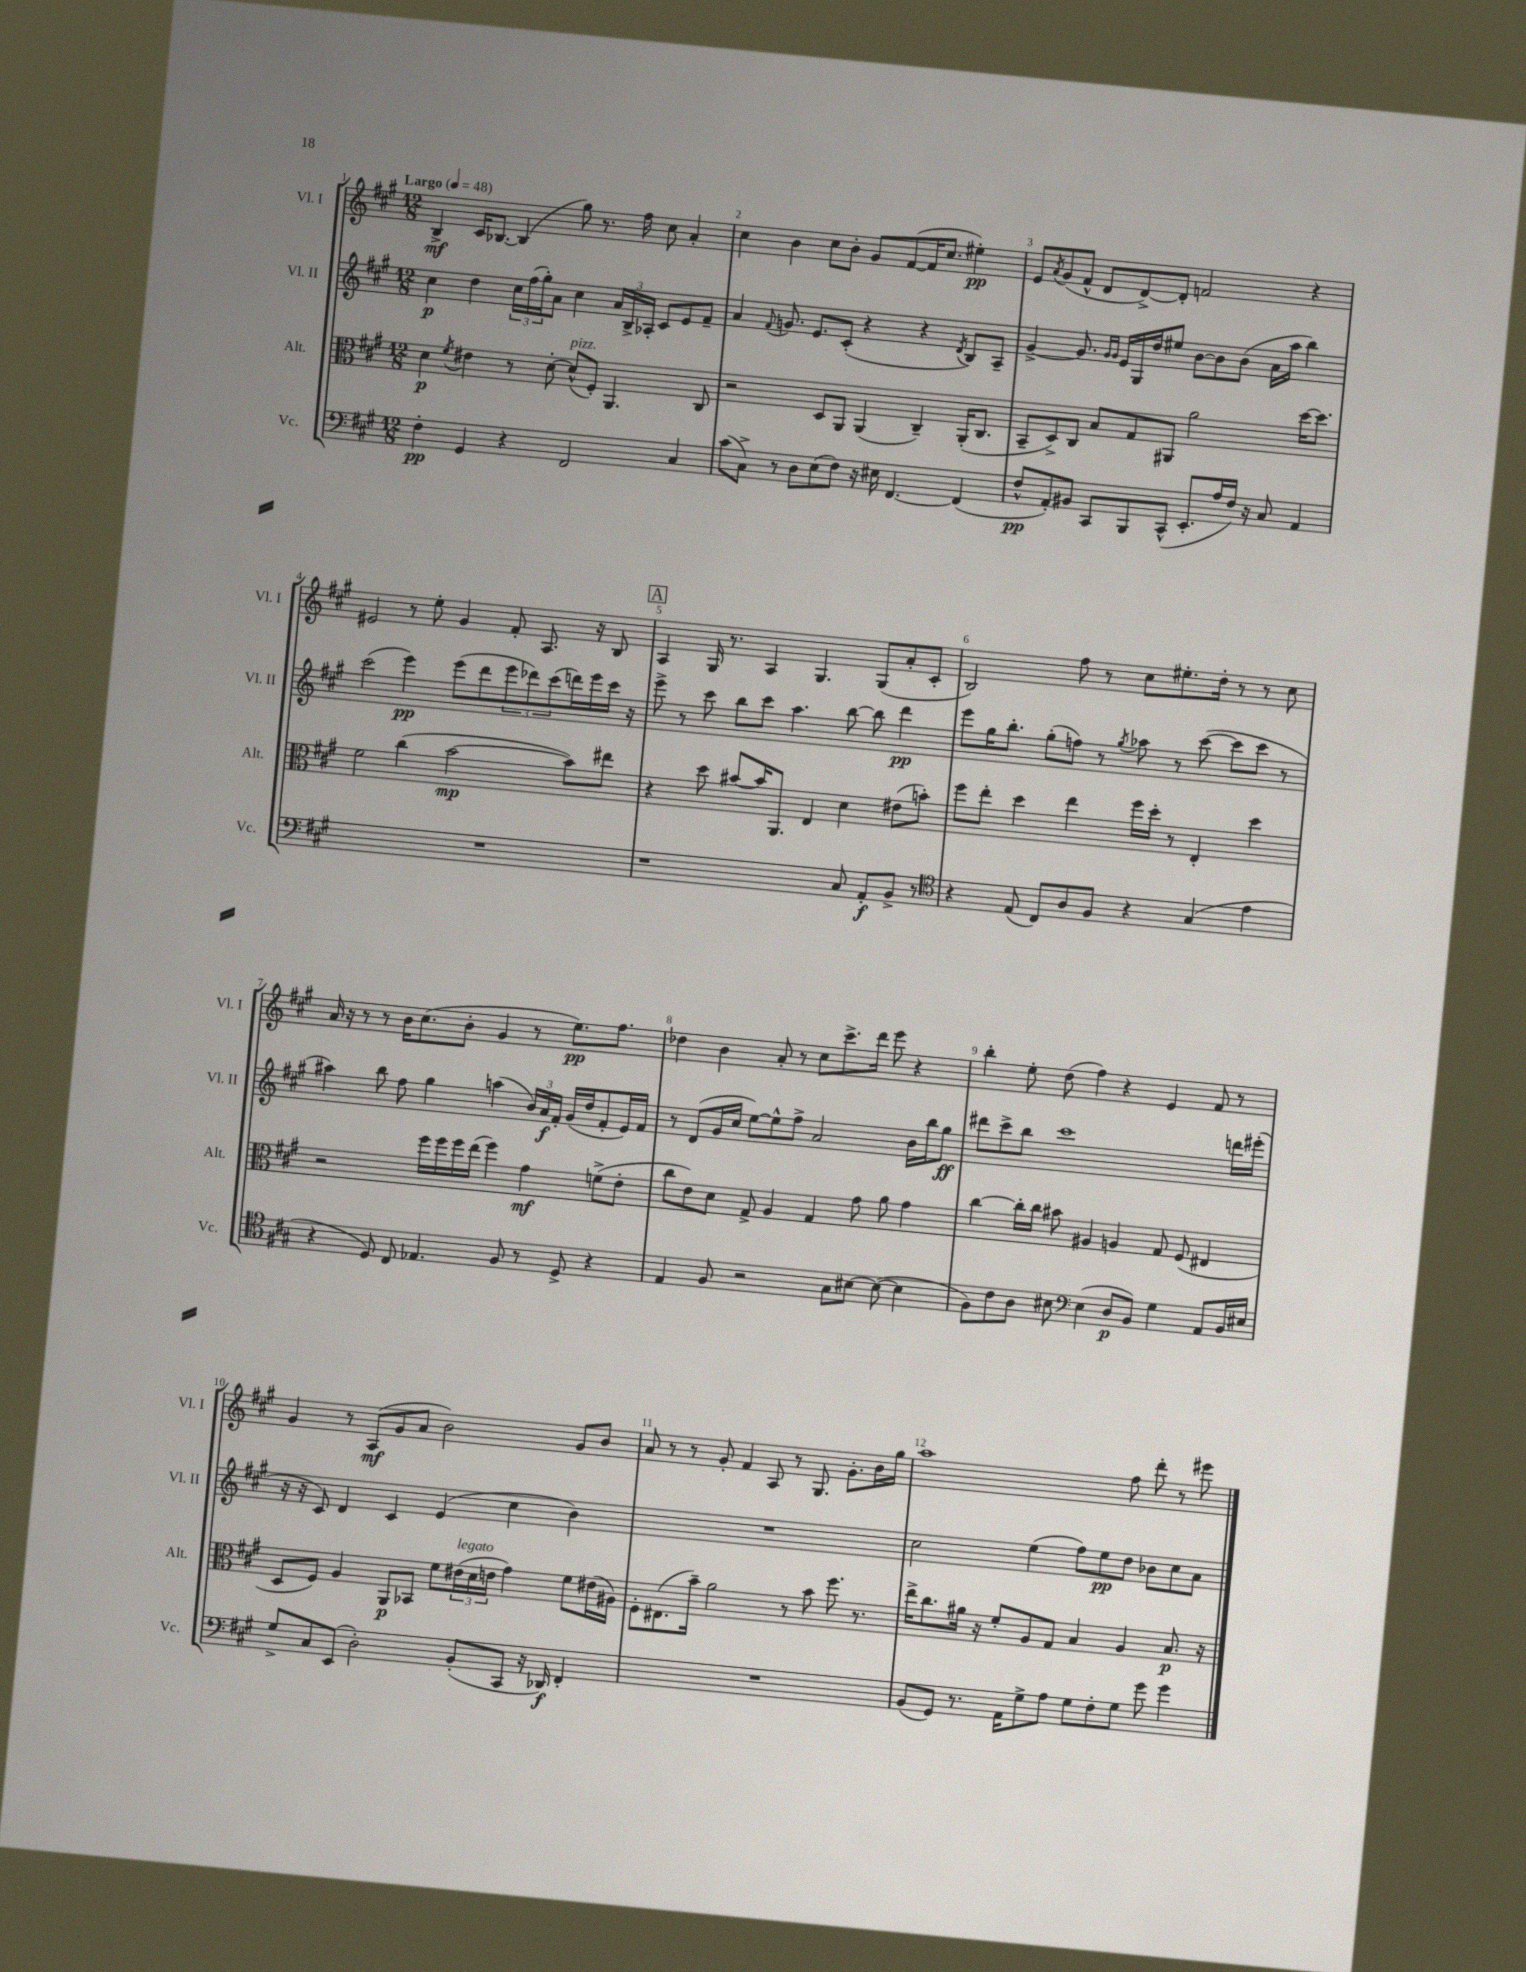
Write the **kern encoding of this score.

**kern	**kern	**kern	**kern
*staff4	*staff3	*staff2	*staff1
*clefF4	*clefC3	*clefG2	*clefG2
*k[f#c#g#]	*k[f#c#g#]	*k[f#c#g#]	*k[f#c#g#]
*M12/8	*M12/8	*M12/8	*M12/8
*MM48	*MM48	*MM48	*MM48
4F#'\	4d\	4cc#\	4B^/
.	8qf#/	.	.
4GG#/	4e#\	4dd\	16c#/LK
.	.	.	[8.B-/J
4r	8r	24cc#\LL	(4B-/]
.	.	(24ff#\	.
.	.	24gg#'\J)	.
.	[8d'\	8a\J	.
2FF#/	(8d^^/]L	4cc#\	8gg#\)
.	8F#'/J)	.	8.r
.	4.AA/	24a/LL	.
.	.	24B^/	.
.	.	.	16ff#\
.	.	24A-'/JJ	.
.	.	8c#/L	8cc#\
4C#/	.	8e/	4a'/
.	8C#/	8f#~/J	.
=	=	=	=
(8c#\L	2r	4a/	4cc#\
8C#^\J)	.	.	.
.	.	8qqf#/	.
8r	.	8.g/	4b\
8D\L	.	.	.
.	.	8.e/L	.
(8E\	8D/L	.	8cc#\L
8F#\J)	8AA/J	(8c#'/J	8b'\J
16r	(4AA/	4r	8g#/L
16E#\	.	.	.
[4.FF#/	.	.	([8f#/
.	4C#~/)	4r	16f#/]K
.	.	.	8.cc#/J
.	.	8qd/	.
(4FF#/]	(16AA'/LK	8B/L)	4ee#'\)
.	8.C#/J	.	.
.	.	8A~/J	.
=	=	=	=
8F#^^/L	8BB~/L	[4g#^/	8e/L
.	.	.	8qa/
8AA'/)	8D^/)	.	(8g#/
8BB#/J	8C#/J	8.g#/]	8f#^^/J
8CC#/L	8B/L	.	8d/L
.	.	16qqg#/LL	.
.	.	16qqg#/JJ	.
.	.	16e/LL	.
8BBB/	8G#/	16G#/	[8d^/)
.	.	16dd/J	.
(8CC#^^/J	8AA#/J	8ee#/J	8d'/]J
8.EE'/L	2a\	[8b\L	2f/
.	.	8b\]	.
16A/L	.	.	.
16F#/JJ)	.	(8b\J	.
16r	.	.	.
8C#/	.	16a\LL	.
.	.	16aa\JJ	.
4AA/	[16dd\LK	4bb\)	4r
.	8.dd\]J	.	.
=	=	=	=
1.r	2f#\	(2ccc#\	2e#/
.	(4cc#\	4eee\)	8r
.	.	.	8ee'\
.	[2b\	(8eee\L	4g#/
.	.	8ddd\	.
.	.	12eee\	8f#'/
.	.	12ddd-\)	.
.	.	.	8.A/
.	.	(12ccc#\	.
.	8b\]L)	16ddd\L)	.
.	.	16eee\	16r
.	8ee#\J	16ccc#\JJ	8B/
.	.	16r	.
=	=	=	=
1r	4r	8eee^\	4A/
.	.	8r	.
.	8dd\	8ccc#\	16G#/
.	.	.	8.r
.	[8b#/L	8bb\L	.
.	16b#/]K	8ccc#\J	4A/
.	8.AA/J	.	.
.	.	4.aa\	.
.	4E/	.	4.G#/
8C#/	4d\	[8bb\	.
8AA'/L	.	8bb\]	(8G#/L
8BB^/J	(8e#\L	4ddd\	8a'/
8r	8b'\J)	.	8c#'/J
=	=	=	=
*clefC4	*	*	*
4r	8ff#\L	8eee\L	2B/)
.	8ee'\J	16gg#\K	.
.	.	8.bb'\J	.
(8E/	4dd\	.	.
8C#/L)	.	(8gg#'\L	.
8A/	4ee\	8ff\J)	8ff#\
8F#/J	.	8r	8r
.	.	8qgg#/	.
4r	16ff#\LL	8aa-\	8cc#\L
.	16dd'\JJ	.	.
.	8r	8r	8.ee#'\
(4G#/	4E'/	([8ccc#\	.
.	.	.	16dd'\Jk
.	.	8ccc#\]L	8r
4e\	4dd\	8ccc#\J	8r
.	.	8r	8cc#\
=	=	=	=
4r	2r	4aa#\)	16a/
.	.	.	16r
.	.	.	8r
8D/)	.	8bb\	8r
8C#/	.	8ff#\	16b\LK
.	.	.	(8.cc#\
4.E-/	16ff#\LL	4gg#\	.
.	16ff#\	.	.
.	16ff#\	.	8b'\J
.	(16ee\JJ	.	.
.	4ff#\)	(4aa\	4g#/
8F#/	.	.	.
8r	4g#\	24b/LL)	8r
.	.	24a/	.
.	.	24f#'/JJ	.
8D^/	.	(16g#/LL	8.ee\L)
.	.	16dd/J	.
4r	(8f^\L	8f#'/	.
.	.	.	8.ff#\J
.	8e'\J	16e/L)	.
.	.	16f#/JJ	.
=	=	=	=
4E/	8cc#\L	8r	4dd-\
.	8e\)	(8d/L	.
8F#/	8d\J	16g#/L	4b\
.	.	16cc#/JJ	.
2r	8G#^/	[8ee\L)	.
.	4A/	8ee^^\]	8a'/
.	.	8ff#^\J	8r
.	4G#/	2a/	8cc#\L
8G#\L	.	.	8.ccc#^\
[8B#\J	8g#\	.	.
.	.	.	16ddd\Jk
(8B#\_	8a\	.	8eee\
4B#\]	4g#\	16b\LL	4r
.	.	16bb\J	.
.	.	8gg#\J	.
=	=	=	=
8F#\L)	[4cc#\	8ddd#\L	4bb'\
8c#\	.	8ccc#^\	.
8A\J	16cc#'\]LL	8bb\J	8ee'\
.	16cc#\JJ	.	.
8B#\	8b#\	1ccc#	(8dd\
*clefF4	*	*	*
(4E\	4A#/	.	4ff#\)
8D/L	4A/	.	4r
8BB/J)	.	.	.
4G#\	8G#/	.	4e/
.	(8F#/	.	.
8AA/L	4E#/	.	8f#/
16BB/L	.	16ddd\LL	8r
16E#/JJ	.	(16eee#'\JJ	.
=	=	=	=
8G#^/L	8D/L	16r	4g#/
.	.	16r	.
8C#/	8F#/J)	8c#/)	.
(8EE/J	4A/	4d/	8r
2D'\)	.	.	(8A/L
.	8AA/L	4c#/	8g#/
.	8BB-/J	.	8a/J
.	8f#\L	(4e/	2b\)
(8BB'/L	(24e#\L	.	.
.	24d\	.	.
.	24e\JJ	.	.
8CC#/J	4g#\)	4cc#\	.
16r	.	.	.
16DD-/)	.	.	.
4FF#'/	8f#\L	4b\)	8g#/L
.	(16e#\L	.	8b/J
.	16A#\JJ)	.	.
=	=	=	=
1.r	8F#'\L	1.r	8a/
.	(8.E#\	.	8r
.	.	.	8r
.	16b~\Jk)	.	.
.	2a\	.	8g#'/
.	.	.	4f#/
.	.	.	8A/
.	8r	.	8r
.	8b\	.	8.G#/
.	8.ff#\	.	.
.	.	.	8.g#'\L
.	8.r	.	.
.	.	.	16b\L
.	.	.	16gg#\JJ
=	=	=	=
(8BB/L	16ee^\LK	2cc#\	1aa
.	8.cc#\	.	.
8GG#/J)	.	.	.
8.r	16a#\Jk	.	.
.	16r	.	.
.	8f#'/L	.	.
16AA\LK	.	.	.
8G#^\	8A/	(4ee\	.
8A\J	8G#/J	.	.
8G#\L	4B/	8ff#\L)	.
8F#'\	.	8ee\	.
8G#\J	4A/	8dd\J	8ff#\
8g#\	.	8b-\L	8ddd'\
4g#\	8.B/	8cc#\	8r
.	.	8a\J	8eee#\
.	16r	.	.
==	==	==	==
*-	*-	*-	*-
